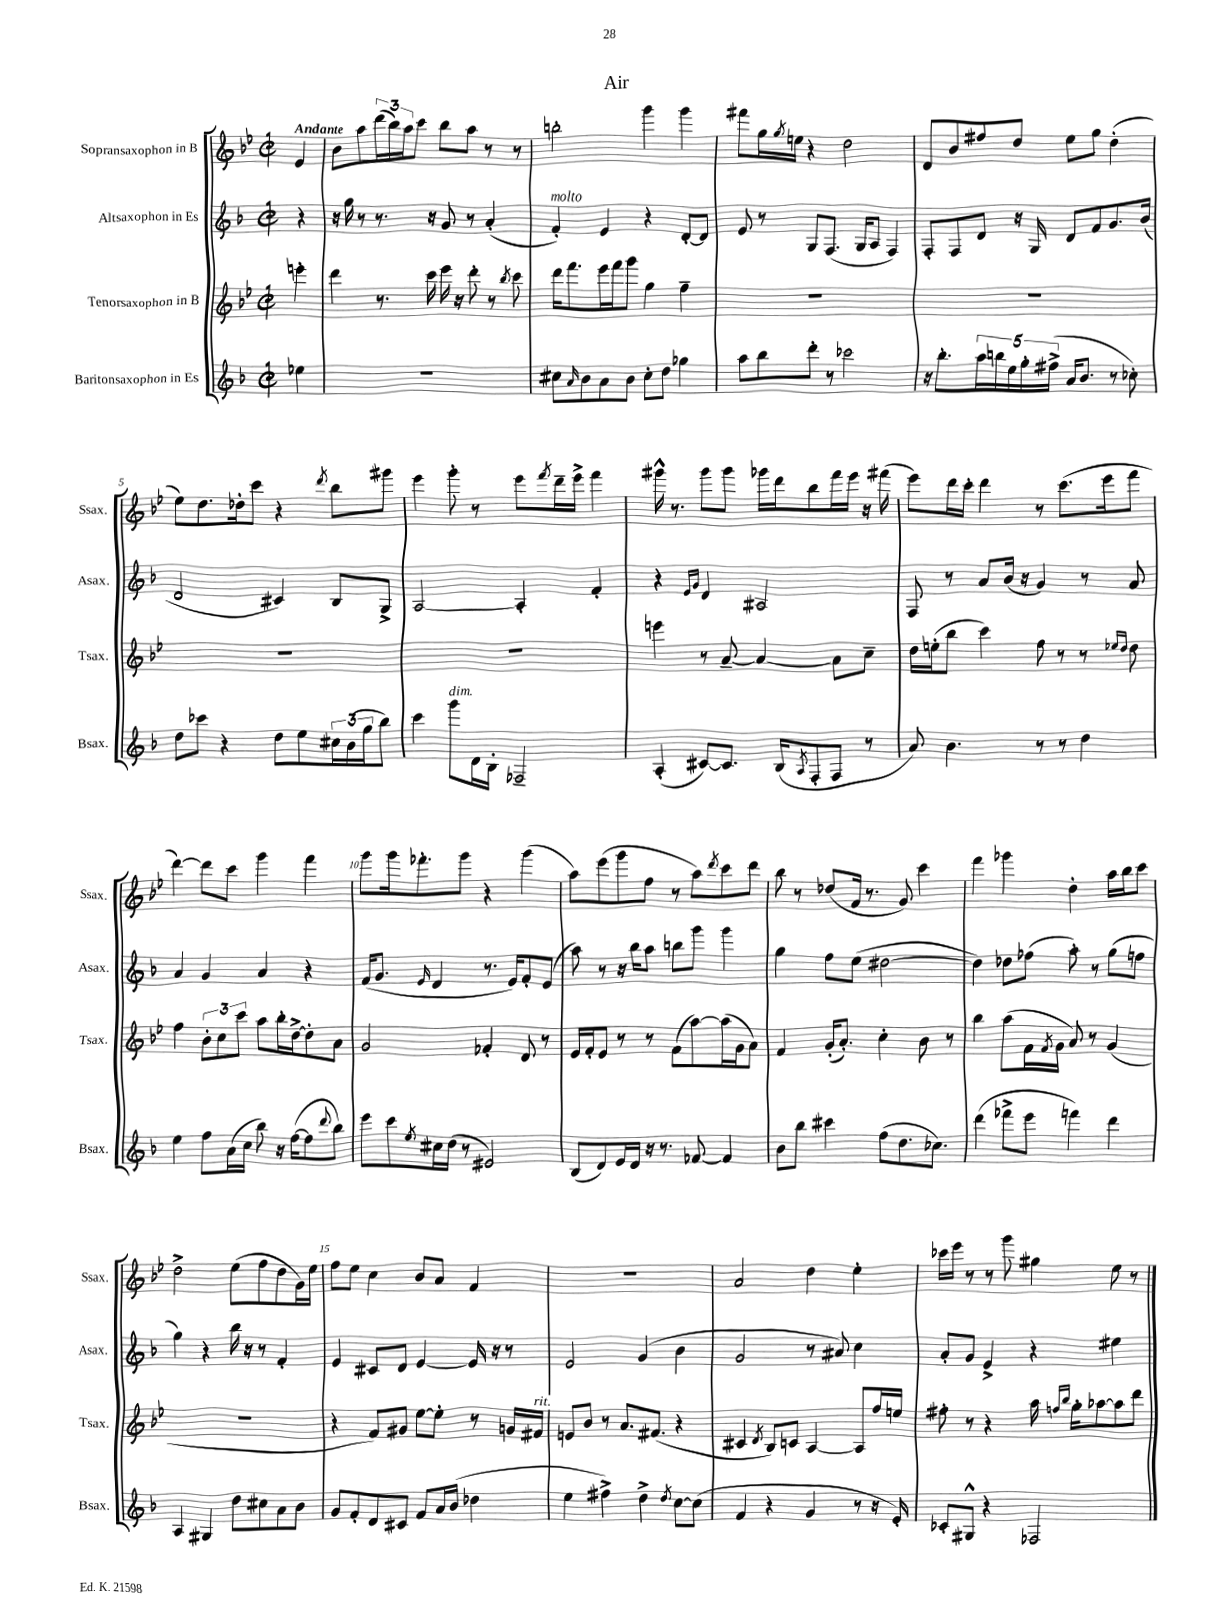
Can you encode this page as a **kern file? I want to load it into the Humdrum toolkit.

**kern	**kern	**kern	**kern
*staff4	*staff3	*staff2	*staff1
*clefG2	*clefG2	*clefG2	*clefG2
*k[b-]	*k[b-e-]	*k[b-]	*k[b-e-]
*M2/2	*M2/2	*M2/2	*M2/2
*met(c|)	*met(c|)	*met(c|)	*met(c|)
4ee-	4eee'	4r	4e-
=	=	=	=
1r	4ddd	16r	8b-
.	.	16gg	.
.	.	8r	8aa
.	8.r	8.r	(24ddd
.	.	.	24bb-)
.	.	.	24aa
.	.	.	8ccc
.	16ccc	16r	.
.	16eee-	8g	8bb-
.	16r	.	.
.	8ddd'	8r	8aa
.	8r	(4a'	8r
.	8qbb-	.	.
.	8ccc	.	8r
=	=	=	=
8cc#	16ddd	4f')	2bb'
.	8.fff	.	.
16qqa	.	.	.
8b-	.	.	.
8a	16eee-	4e	.
.	16fff	.	.
8b-	8ggg	.	.
8cc#'	4gg	4r	4ggg
8dd	.	.	.
4gg-	4ff~	[8d'	4ggg
.	.	8d]	.
=	=	=	=
8aa	1r	8e	8fff#
8bb-	.	8r	16gg
.	.	.	8qgg
.	.	.	16ee
8ddd'	.	8G	4r
8r	.	(8.F	.
2ccc-	.	.	2dd
.	.	16G	.
.	.	8A	.
.	.	4F)	.
=	=	=	=
16r	1r	8F'	8d
8.bb-'	.	.	.
.	.	8F	8b-
20aa	.	8d	8ff#
20bb	.	.	.
20ee	.	.	.
.	.	16r	8dd
20gg'	.	.	.
.	.	16G	.
(20ff#^	.	.	.
16a	.	8d	8ee-
8.b-	.	.	.
.	.	8f	8gg
8r	.	8.g	(4dd'
8cc-')	.	.	.
.	.	(16b-	.
=	=	=	=
8dd	1r	2d	8ee-)
8ccc-	.	.	8.dd
4r	.	.	.
.	.	.	16dd-'
.	.	.	8ccc
8dd	.	4c#)	4r
8ee	.	.	.
.	.	.	8qddd
24cc#	.	8B-	8bb-
(24b-	.	.	.
24gg	.	.	.
8bb-)	.	8G^	8ggg#
=	=	=	=
4ccc	1r	[2A	4eee-
8ggg	.	.	8ggg'
16d	.	.	8r
16B-'	.	.	.
2F-~	.	4A']	8eee-
.	.	.	8qfff
.	.	.	16ddd~
.	.	.	16eee-^
.	.	4f'	4fff
=	=	=	=
(4A'	4eee	4r	16ggg#^^
.	.	.	8.r
.	.	16qqe	.
.	.	16qqg	.
[8c#)	8r	4d	8ggg#
8.c#]	[8a~	.	8ggg#
.	4a_	2A#	16ggg-
(16B-	.	.	16ddd
8qA	.	.	.
8F'	.	.	8bb-
8F	8a]	.	16fff
.	.	.	16eee-
8r	8cc~	.	16r
.	.	.	(16fff#
=	=	=	=
8a)	16dd	8F	8eee-)
.	(16ee'	.	.
4.b-	8bb-	8r	16ddd
.	.	.	16ccc'
.	4ccc)	8a	4ddd
.	.	(16b-	.
.	.	16r	.
8r	8ff	4g)	8r
8r	8r	.	(8.ccc
4dd	8r	8r	.
.	.	.	16eee-
.	16qqee-	.	.
.	16qqdd	.	.
.	8dd	8a	8fff
=	=	=	=
4ee	4ff	4a	[4ddd)
8ff	12b-'	4g	8ddd]
.	12cc	.	.
(16a	.	.	8ccc
.	12ccc	.	.
16cc	.	.	.
8bb-)	8aa	4a	4ggg
16r	16bb-'	.	.
([16ff	[16dd^	.	.
8ff]	8dd']	4r	4fff
8qqddd	.	.	.
8bb-)	8a	.	.
=	=	=	=
8eee	2g	(16f	8ggg
.	.	8.g	.
8ccc	.	.	16ggg
.	.	.	8.fff-'
8qee	.	16qqe	.
16cc#	.	4d	.
(16dd	.	.	.
8r	.	.	8ggg
2e#)	4f-'	8.r	4r
.	.	16e)	.
.	8d	8f'	(4ggg
.	8r	(8e	.
=	=	=	=
(8B-	16e-	8aa)	8aa)
.	16f'	.	.
8d)	8e-	8r	(8eee-
16e	8r	16r	8ggg
16d	.	16bb-	.
16r	8r	8aa	8ff
8.r	.	.	.
.	(8f	8bb	8r
[8f-	[8aa)	8ggg	8aa)
.	.	.	8qddd
4f-]	(16aa]	4ggg	8ccc
.	16g	.	.
.	8a)	.	8ddd
=	=	=	=
8b-	4f	4gg	8bb-
8bb-	.	.	8r
4ccc#	(16g'	8ff	(8dd-
.	8.a')	.	.
.	.	(8ee	16f
.	.	.	8.r
(8ff	4cc'	[2dd#	.
8.dd	.	.	8g)
.	8b-	.	4ccc
8.cc-)	.	.	.
.	8r	.	.
=	=	=	=
(4ddd	4bb-	4dd#])	4fff
8fff-^	(8aa	8dd-	4ggg-
8eee	16f	(8ff-	.
.	8qf	.	.
.	16g	.	.
4fff)	8a)	8aa')	4dd'
.	8r	8r	.
4ddd	(4g	(8gg	16aa
.	.	.	16bb-
.	.	8ff	8ccc
=	=	=	=
4A	1r	4gg)	2dd^
4G#	.	4r	.
8dd	.	16bb-	(8ee-
.	.	16r	.
8cc#	.	8r	8ff
8a	.	4f'	8dd
8b-	.	.	16g)
.	.	.	16ee-
=	=	=	=
8g	4r	4e	8ff
8f'	.	.	8ee-
8d	8f)	8c#	4cc
8c#	8g#	8d	.
8f	[8ee-	[4e	8b-
16a	8ee-']	.	8a
(16b-	.	.	.
4dd-	8r	16e]	4f
.	.	16r	.
.	16g	8r	.
.	16f#	.	.
=	=	=	=
4ee	8e	2e	1r
.	8b-	.	.
4ff#^)	8r	.	.
.	8.a	.	.
4dd^	.	(4g	.
.	(8.f#	.	.
8qdd	.	.	.
[8cc	4r	4b-	.
(8cc]	.	.	.
=	=	=	=
4f	4c#	2g	2a
.	8qd	.	.
4r	8B-)	.	.
.	8c	.	.
4g	[4A	8r	4dd
.	.	8a#)	.
8r	8A]	4cc	4ee-'
16r	16ff	.	.
16e')	16ee	.	.
=	=	=	=
8c-'	8ff#'	8a'	16ccc-
.	.	.	16eee-
8G#^^	8r	8g	8r
4r	4r	4e^	8r
.	.	.	8ggg
2F-	16aa	4r	4gg#
.	16qqff	.	.
.	16qqbb-	.	.
.	16gg'	.	.
.	[8aa-	.	.
.	8aa-]	4ee#	8ee-
.	8ddd	.	8r
==	==	==	==
*-	*-	*-	*-
